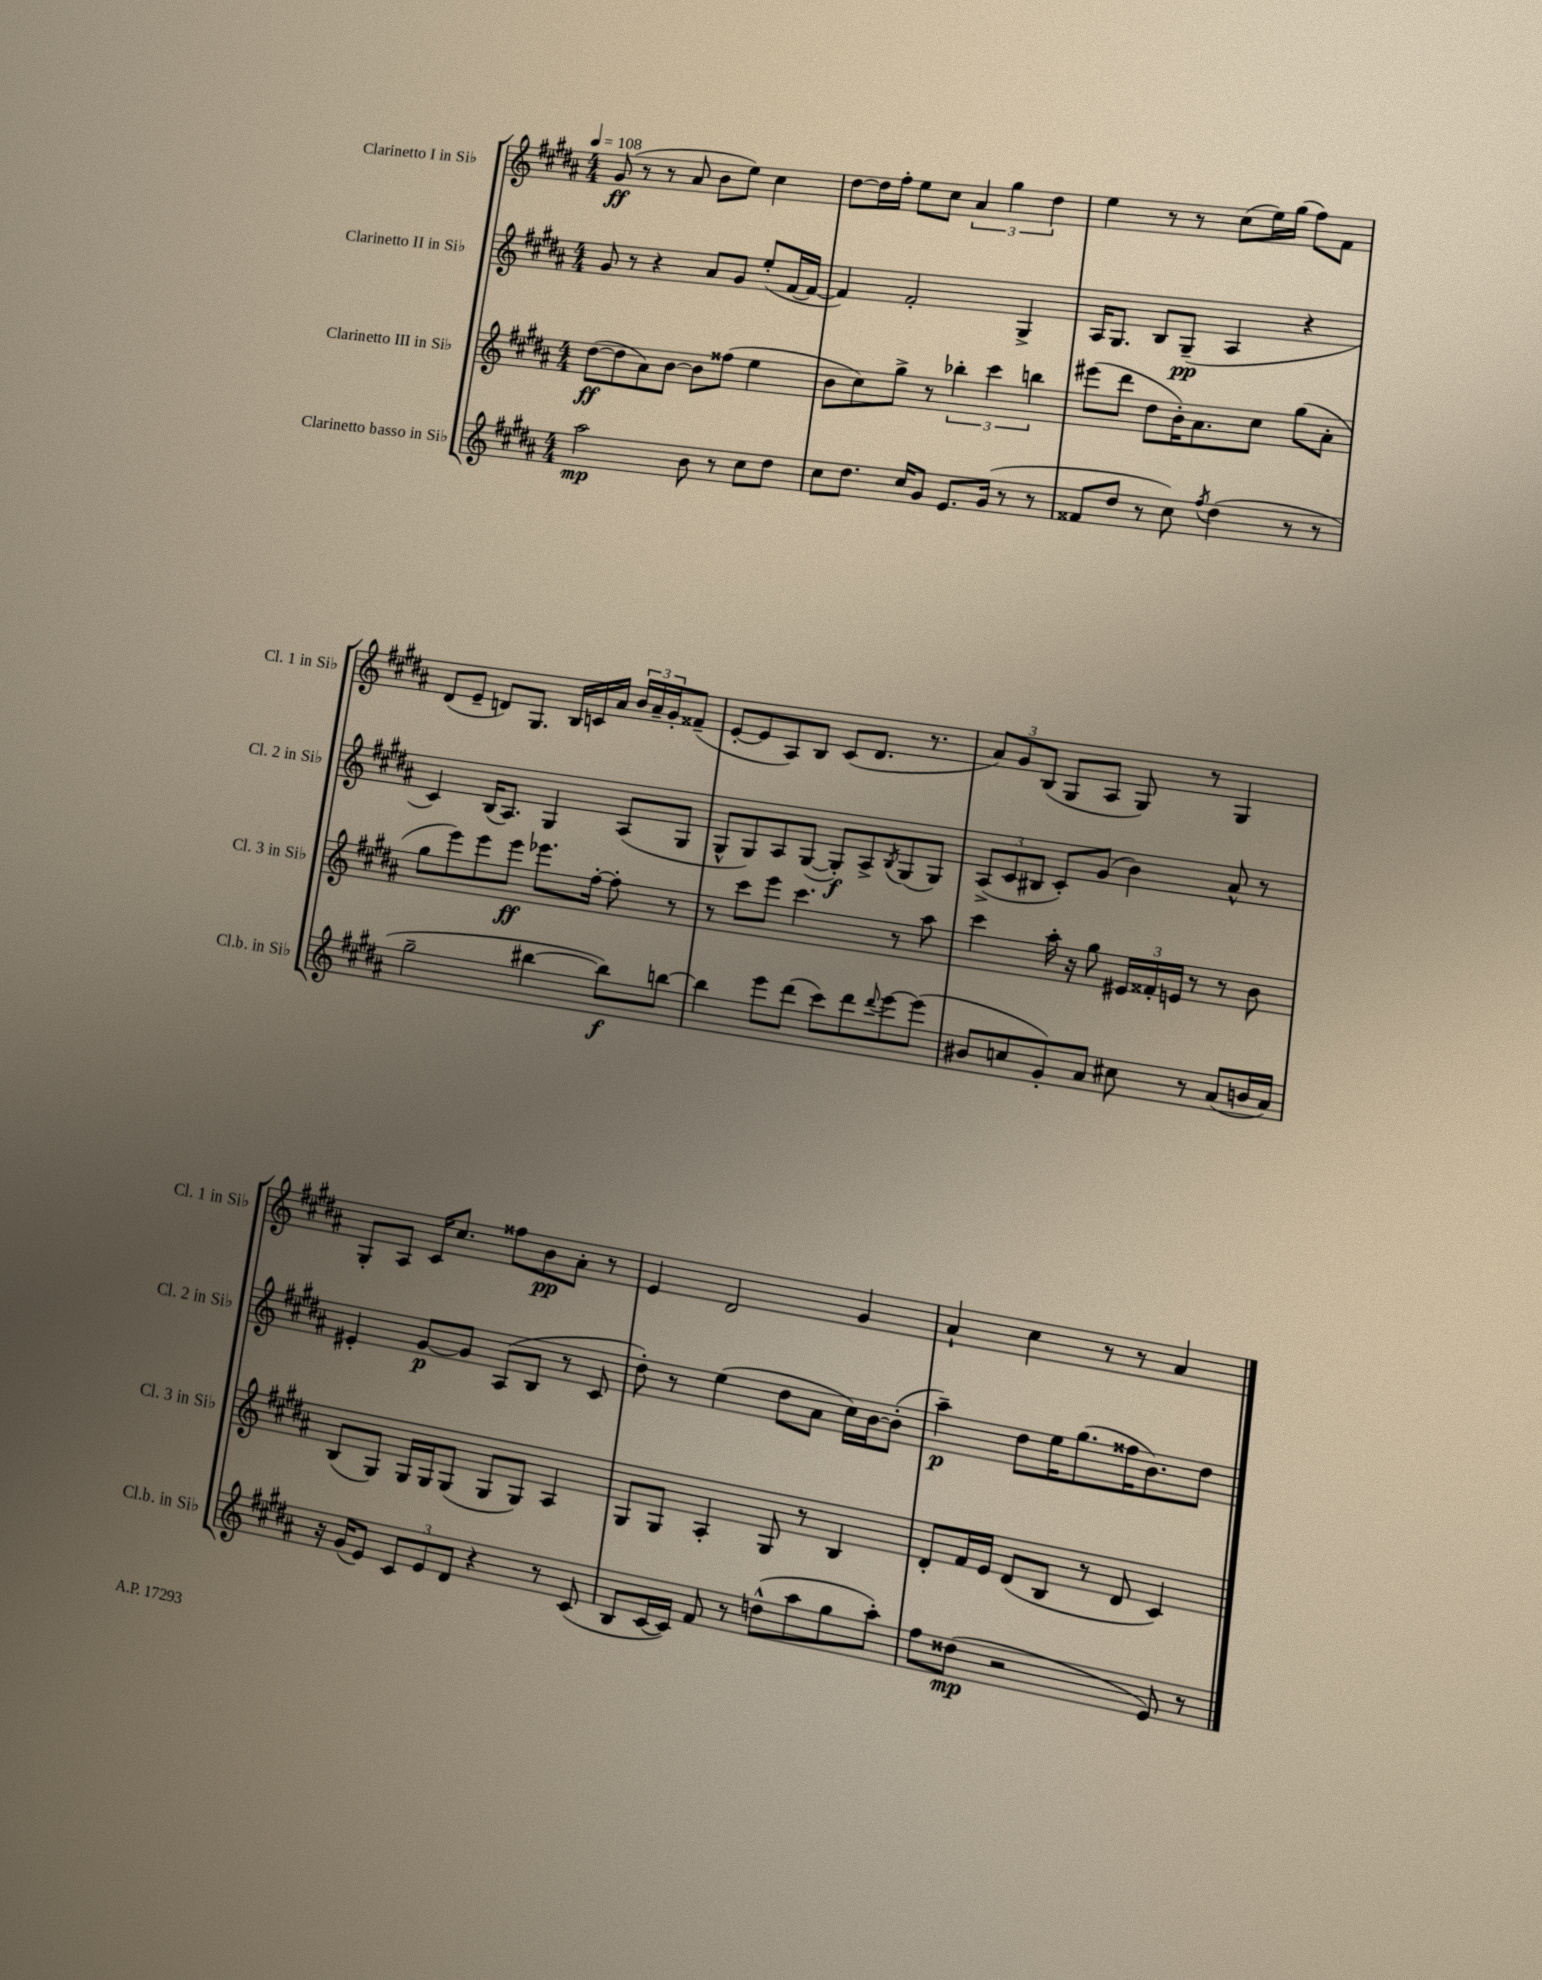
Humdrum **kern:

**kern	**dynam	**kern	**dynam	**kern	**dynam	**kern	**dynam
*part4	*part4	*part3	*part3	*part2	*part2	*part1	*part1
*staff4	*staff4	*staff3	*staff3	*staff2	*staff2	*staff1	*staff1
*I"Clarinetto basso in Si♭	*	*I"Clarinetto III in Si♭	*	*I"Clarinetto II in Si♭	*	*I"Clarinetto I in Si♭	*
*I'Cl.b. in Si♭	*	*I'Cl. 3 in Si♭	*	*I'Cl. 2 in Si♭	*	*I'Cl. 1 in Si♭	*
*clefG2	*	*clefG2	*	*clefG2	*	*clefG2	*
*k[f#c#g#d#a#]	*	*k[f#c#g#d#a#]	*	*k[f#c#g#d#a#]	*	*k[f#c#g#d#a#]	*
*M4/4	*	*M4/4	*	*M4/4	*	*M4/4	*
*MM108	*	*MM108	*	*MM108	*	*MM108	*
=1	=1	=1	=1	=1	=1	=1	=1
2aa#\	mp	([8dd#\L	ff	8g#/	.	(8g#/	ff
.	.	8dd#\]	.	8r	.	8r	.
.	.	8a#\)	.	4r	.	8r	.
.	.	[8b\J	.	.	.	8a#/	.
8b\	.	8b\L]	.	8a#/L	.	8b\L	.
8r	.	(8ff##X\J	.	8g#/J	.	8ee\J)	.
8cc#\L	.	4ee\	.	(8ee'/L	.	4cc#\	.
8dd#\J	.	.	.	[16f#/L	.	.	.
.	.	.	.	16f#/JJ_	.	.	.
=2	=2	=2	=2	=2	=2	=2	=2
8cc#\L	.	8b\L	.	4f#/])	.	[8dd#\L	.
8.dd#\J	.	8cc#\)	.	.	.	16dd#\L]	.
.	.	.	.	.	.	16ff#'\JJ	.
.	.	8gg#^\J	.	2f#'/	.	8ee\L	.
16cc#/KL	.	.	.	.	.	.	.
8g#/J	.	8r	.	.	.	8cc#\J	.
8.e/L	.	6bb-X'\	.	.	.	6a#/	.
.	.	6ccc#\	.	.	.	6gg#\	.
(16g#/Jk	.	.	.	.	.	.	.
8r	.	.	.	4G#^/	.	.	.
.	.	6bbn\	.	.	.	6dd#\	.
8r	.	.	.	.	.	.	.
=3	=3	=3	=3	=3	=3	=3	=3
8f##X/L	.	(8eee#X\L	.	16A#/KL	.	4ee\	.
.	.	.	.	8.G#/J	.	.	.
8dd#/J	.	8ddd#\J	.	.	.	.	.
8r	.	8dd#\L	.	8B/L	.	8r	.
8cc#\)	.	16b'\K)	.	(8G#~/J	pp	8r	.
.	.	8.a#\	.	.	.	.	.
8qff#/	.	.	.	.	.	.	.
(4dd#\	.	.	.	4A#/	.	(8cc#\L	.
.	.	8cc#\J	.	.	.	16ee\L)	.
.	.	.	.	.	.	(16gg#\JJ	.
8r	.	(8gg#\L	.	4r	.	8ff#\L)	.
8r	.	8a#'\J	.	.	.	8f#\J	.
!!LO:LB:g=z
=4	=4	=4	=4	=4	=4	=4	=4
2gg#~\	.	8gg#\L	.	4c#/)	.	(8d#/L	.
.	.	8eee\)	.	.	.	8e~/J	.
.	.	8eee\	.	(16B/KL	.	8dn/L)	.
.	.	.	.	8.A#/J)	.	.	.
.	.	8eee\J	ff	.	.	8.G#/J	.
[4bb#X\	.	8.eee-X\L	.	4G#/	.	.	.
.	.	.	.	.	.	16B/LL	.
.	.	.	.	.	.	16cn/	.
.	.	[16ff#'\Jk	.	.	.	16a#/JJ	.
8bb#\L])	f	8ff#'\]	.	(8A#/L	.	24b/LL	.
.	.	.	.	.	.	24a#~/	.
.	.	.	.	.	.	24g#'/J	.
[8bbn\J	.	8r	.	8G#/J	.	(8f##X~/J	.
=5	=5	=5	=5	=5	=5	=5	=5
4bb\]	.	8r	.	8G#^^/L	.	[8e'/L	.
.	.	8ccc#\L	.	8G#/)	.	8e/]	.
8eee\L	.	8eee\J	.	8A#/	.	8A#/)	.
(8ddd#\J	.	4.ccc#\	.	([8G#/J	.	8B/J	.
8ccc#\L)	.	.	.	8G#'/L])	f	(8c#/L	.
8ddd#\	.	.	.	8A#^/	.	8.d#/J	.
8qqddd#/	.	.	.	8qB/	.	.	.
[8eee\	.	8r	.	(8G#/	.	.	.
.	.	.	.	.	.	8.r	.
(8eee\J]	.	8aa#\	.	8G#/J)	.	.	.
=6	=6	=6	=6	=6	=6	=6	=6
8b#X/L	.	4ccc#\	.	(12A#^/L	.	12a#/L)	.
.	.	.	.	12c#/	.	12g#/	.
8ccn/	.	.	.	.	.	.	.
.	.	.	.	12B#X/J	.	(12B/J	.
8g#'/)	.	16aa#'\	.	8c#'/L)	.	8G#/L	.
.	.	16r	.	.	.	.	.
8a#/J	.	8gg#\	.	(8g#/J	.	8A#/J	.
8cc#X\	.	24e#X/LL	.	4b\)	.	8G#/)	.
.	.	24f##X'/	.	.	.	.	.
.	.	24en/JJ	.	.	.	.	.
8r	.	8r	.	.	.	8r	.
(8a#/L	.	8r	.	8a#^^/	.	4G#/	.
16bn/L	.	8b\	.	8r	.	.	.
16a#/JJ)	.	.	.	.	.	.	.
!!LO:LB:g=z
=7	=7	=7	=7	=7	=7	=7	=7
16r	.	(8B/L	.	4e#X'/	.	8G#'/L	.
(16g#/KL	.	.	.	.	.	.	.
8e/J)	.	8G#/J)	.	.	.	8A#/J	.
12c#/L	.	16G#/LL	.	[8g#/L	p	16c#/KL	.
.	.	16G#/J	.	.	.	8.cc#/J	.
12e/	.	.	.	.	.	.	.
.	.	(8G#/J	.	8g#/J]	.	.	.
12d#/J	.	.	.	.	.	.	.
4r	.	8G#/L	.	(8A#/L	.	8ff##X\L	.
.	.	8G#/J)	.	8B/J	.	8b\	pp
8r	.	4A#/	.	8r	.	8a#'\J	.
(8c#/	.	.	.	8c#/	.	8r	.
=8	=8	=8	=8	=8	=8	=8	=8
8B/L	.	8G#/L	.	8dd#'\)	.	4e/	.
[16c#/L	.	8G#/J	.	8r	.	.	.
16c#/JJ])	.	.	.	.	.	.	.
8f#/	.	4A#'/	.	(4ee\	.	2d#/	.
8r	.	.	.	.	.	.	.
(8ddn^^\L	.	8G#/	.	8dd#\L	.	.	.
8aa#\	.	8r	.	8a#\J	.	.	.
8gg#\	.	4B/	.	16cc#\LL)	.	4g#/	.
.	.	.	.	[16b\J	.	.	.
8aa#'\J)	.	.	.	(8b'\J]	.	.	.
=9	=9	=9	=9	=9	=9	=9	=9
8ff#\L	.	8d#'/L	.	4aa#~\)	p	4a#`/	.
(8dd##X\J	mp	16f#/L	.	.	.	.	.
.	.	16e/JJ	.	.	.	.	.
2r	.	(8d#/L	.	8dd#\L	.	4cc#\	.
.	.	8B/J	.	16ee\K	.	.	.
.	.	.	.	(8.gg#\	.	.	.
.	.	8r	.	.	.	8r	.
.	.	8d#/	.	16ff##X\K	.	8r	.
.	.	.	.	8.b\)	.	.	.
8e/)	.	4c#/)	.	.	.	4a#/	.
8r	.	.	.	8dd#\J	.	.	.
==	==	==	==	==	==	==	==
*-	*-	*-	*-	*-	*-	*-	*-
